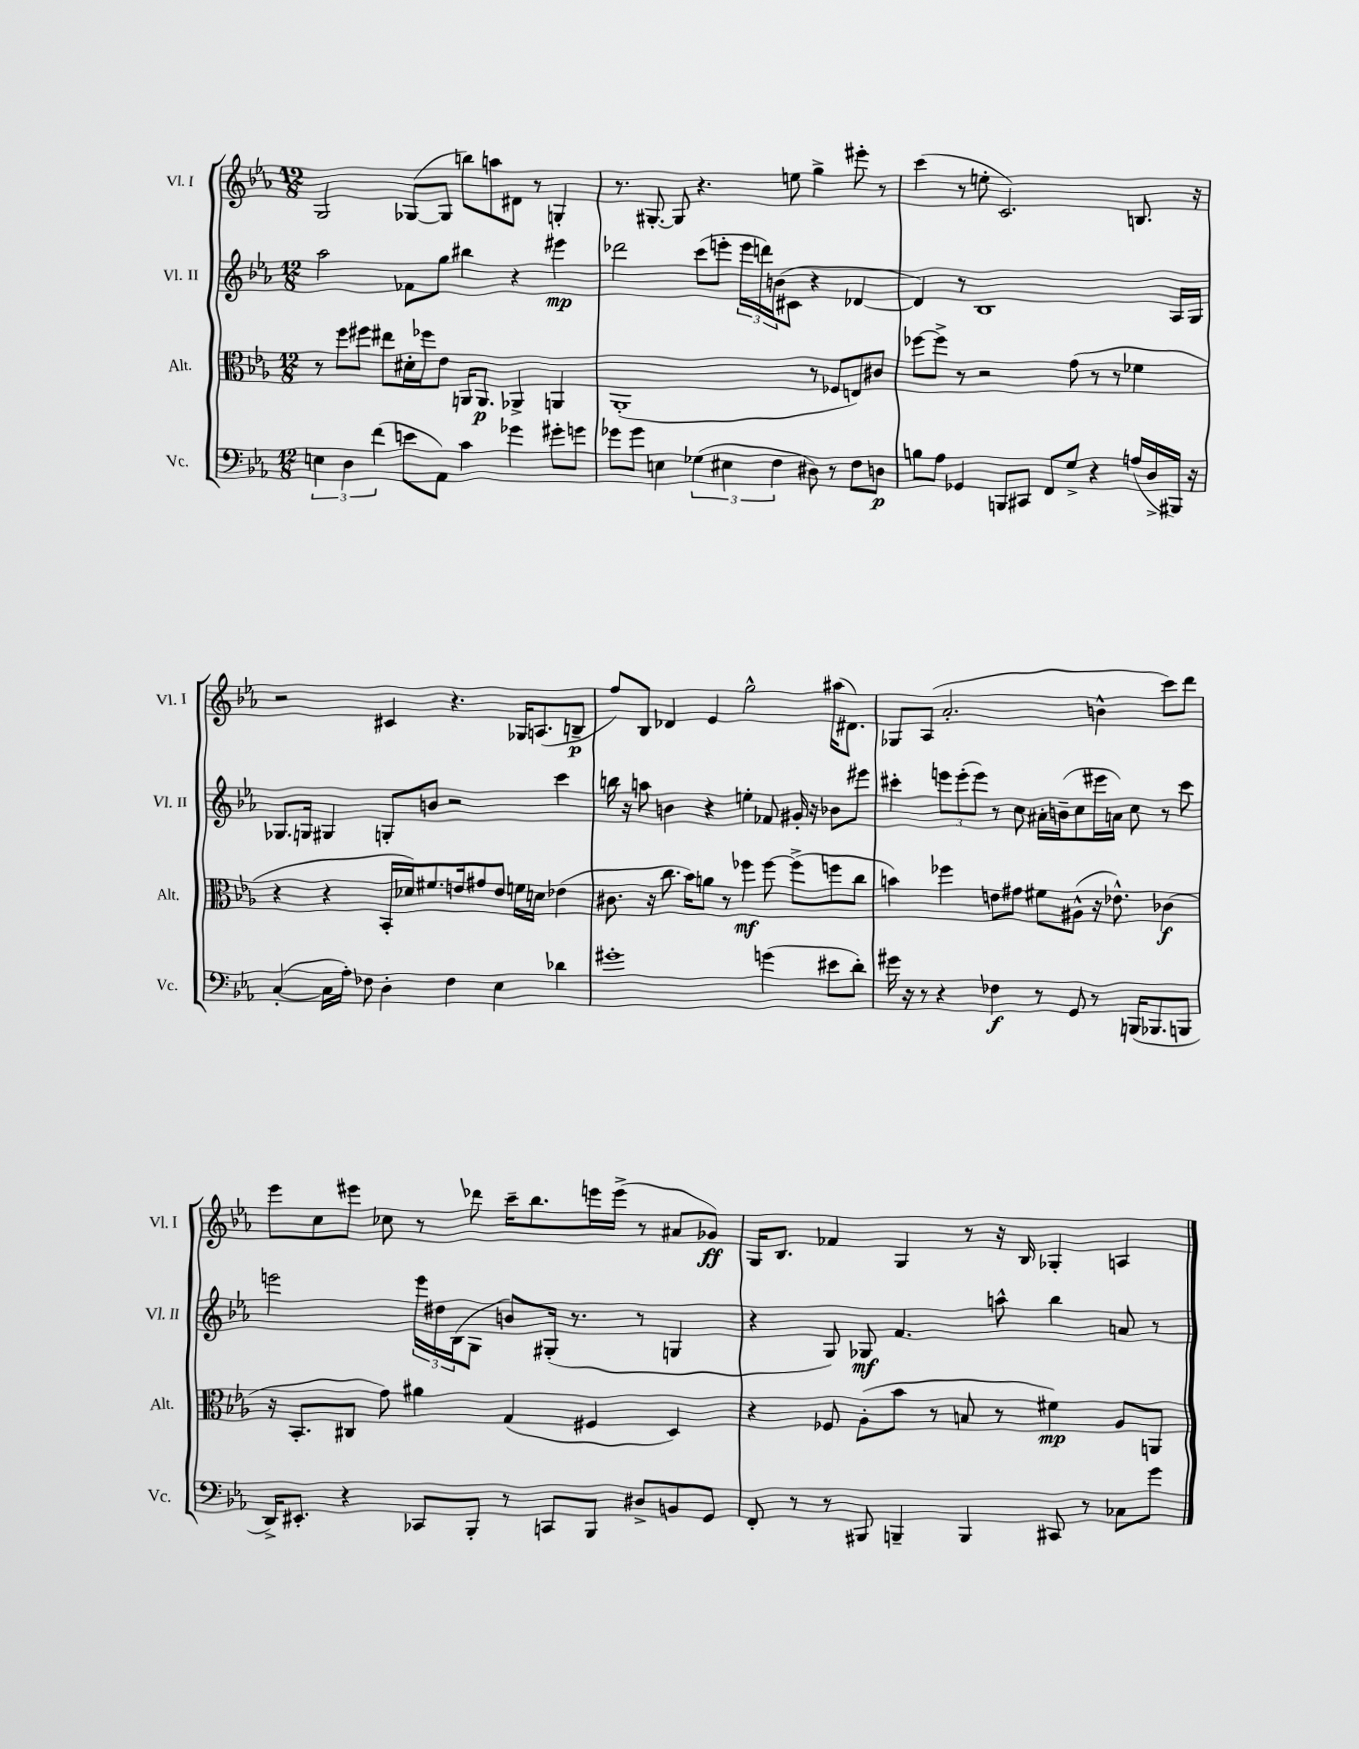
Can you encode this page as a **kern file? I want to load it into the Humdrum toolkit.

**kern	**kern	**kern	**kern
*staff4	*staff3	*staff2	*staff1
*clefF4	*clefC3	*clefG2	*clefG2
*k[b-e-a-]	*k[b-e-a-]	*k[b-e-a-]	*k[b-e-a-]
*M12/8	*M12/8	*M12/8	*M12/8
6E\	8r	2aa-\	2G/
.	8ff\L	.	.
6D\	.	.	.
.	8ff#\J	.	.
(6f\	.	.	.
.	8ee#\L	.	.
8e\L	16d#'\L	8f-\L	([8G-/L
.	16ff-\J	.	.
8AA-\J)	8e-\J	8gg\J	8G-/]J
4c\	16AA/LK	4bb#\	8bb\L)
.	8.AA/J	.	.
.	.	.	8aa\
4g-\	4AA-^/	4r	8d#\J
.	.	.	8r
8g#'\L	4AA/	4eee#\	4G'/
8g\J	.	.	.
=	=	=	=
8g-\L	(1AA-'	2ddd-\	8.r
8g-\J	.	.	.
.	.	.	[8.G#'/
4E\	.	.	.
.	.	.	8G#/]
(6G-\	.	(8ccc\L	4.r
.	.	8eee'\J	.
6E#\	.	.	.
.	.	24eee\LL	.
.	.	24ddd\)	.
6F\	.	(24b\J	.
.	.	8c#\J	8ee\
8D#\)	8r	4r	4gg^\
8r	8F-/L	.	.
8F\L	8E/)	[4d-/	8eee#'\
8D\J	8c#/J	.	8r
=	=	=	=
8B\L	[8ff-\L	4d-/])	(4ccc\
8A-\J	8ff-^\]J	.	.
4GG-/	8r	8r	8r
.	2r	1B-	8ee'\
8BBB/L	.	.	2.c/)
8CC#/J	.	.	.
8FF/L	.	.	.
8G^/J	(8g\	.	.
4r	8r	.	.
.	8r	.	.
(16A/LL	4f-\	.	8.B/
16D^/	.	.	.
16BBB#/JJ)	.	16A-/LL	.
16r	.	16G/JJ	16r
=	=	=	=
([4C'/	4r	8.G-/L	2r
.	.	16G/Jk	.
16C\]LL	4r	4G#/	.
16A-'\JJ)	.	.	.
8F-\	.	.	.
4D'\	16BB-'/LL	8G'/L	4c#/
.	16d-/J)	.	.
.	8.f#/	8b/J	.
4F-\	.	2r	4.r
.	16e/k	.	.
.	8g#/	.	.
4E-\	8e/J	.	.
.	16f\LL	.	16G-/LK
.	16d\JJ	.	(8.A/
4d-\	(4e-\	4ccc\	.
.	.	.	8B~/J
=	=	=	=
1g#'	8.c#\	16bb\	8ff/L)
.	.	16r	.
.	.	8aa\	8B-/J
.	16r	.	.
.	8.cc\	4b\	4d-/
.	16b-\LK)	.	.
.	8a\J	4r	4e-/
.	8r	.	.
.	4ff-\	4ee'\	2gg^^\
(4g\	[8ff-\	8f-/	.
.	(8ff-^\]L	16g#'/	.
.	.	16r	.
8e#\L	8ff\	8b-\L	(16aa#\LK
.	.	.	8.d#\J)
8d'\J)	8cc\J	8eee#\J	.
=	=	=	=
16g#\	4b\)	4ccc#'\	8G-/L
16r	.	.	.
8r	.	.	(8A-/J
4r	4ff-\	12eee\L	2.a-'/
.	.	(12eee'\	.
.	.	12eee\J)	.
4F-\	8e\L	8r	.
.	8g#\J	8cc\	.
8r	8f#\L	16a#'\LL	.
.	.	(16b~\J	.
8GG/	(8A#^^\J	8cc\	.
8r	16r	16eee#\L	4b^^\
.	8.e-^^\)	16a\JJ)	.
(16BBB/LK	.	8cc\	.
8.BBB-/	.	.	.
.	(4c-\	8r	8ccc\L)
8BBB/J	.	8ccc#\	8ddd\J
=	=	=	=
16DD^/LK)	16r	2eee\	8eee-\L
8.EE#'/J	8.BB-'/L	.	.
.	.	.	8cc\
4r	8C#/J	.	8eee#\J
.	8g\)	.	8cc-\
8CC-/L	4a#\	24eee\LL	8r
.	.	24dd#\	.
.	.	(24B-\J	.
8BBB-'/J	.	8G\J	8ddd-\
8r	(4G/	8b/L)	16ccc~\LK
.	.	.	8.bb-\
8CC/L	.	(16G#'/Jk	.
.	.	8.r	.
8BBB-/J	4F#/	.	16eee\L
.	.	.	(16eee^\JJ
8D#^/L	.	8r	8r
8BB/	4D/)	4G/	8a#/L
8GG/J	.	.	8g-/J)
=	=	=	=
8FF'/	4r	4r	16G/LK
.	.	.	8.B-/J
8r	.	.	.
8r	8F-/	8G/)	4f-/
8BBB#/	(8A-'\L	8G-/	.
4BBB~/	8b-\J	4.f/	4G/
.	8r	.	.
4BBB/	8B/	.	8r
.	8r	8aa^^\	16r
.	.	.	16B-/
8CC#/	4f#\)	4bb-\	4G-'/
8r	.	.	.
8C-\L	8A-/L	8a/	4A/
8g\J	8AA/J	8r	.
==	==	==	==
*-	*-	*-	*-
